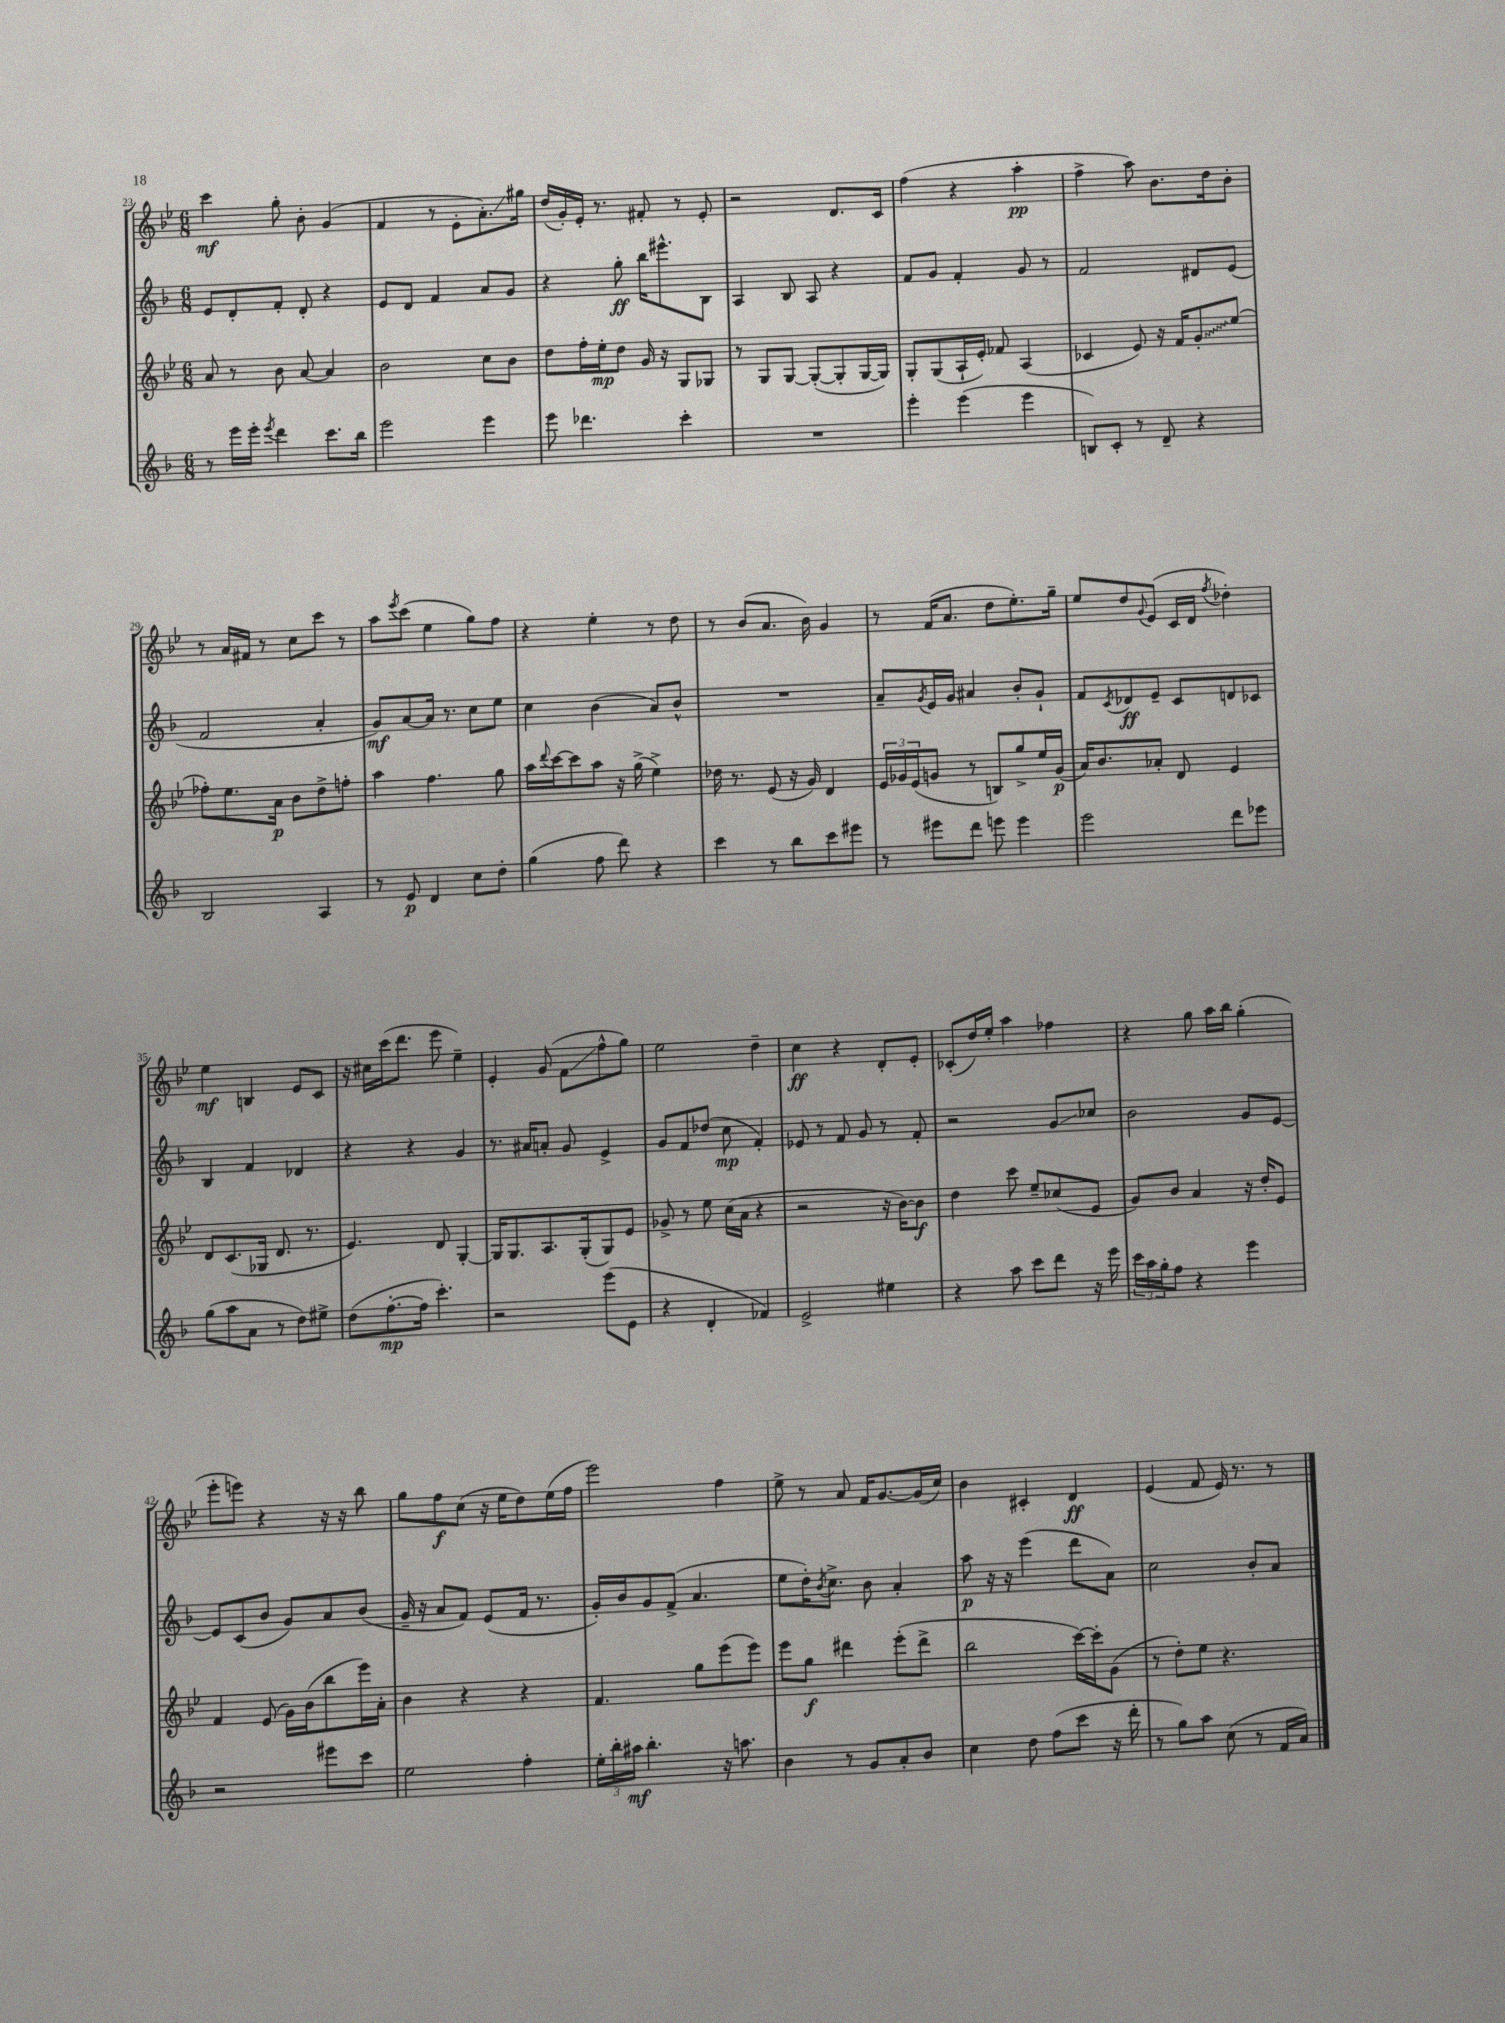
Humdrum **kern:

**kern	**kern	**kern	**kern
*staff4	*staff3	*staff2	*staff1
*clefG2	*clefG2	*clefG2	*clefG2
*k[b-]	*k[b-e-]	*k[b-]	*k[b-e-]
*M6/8	*M6/8	*M6/8	*M6/8
8r	8a/	8e/L	4ccc\
16eee\LL	8r	8d'/	.
16eee'\JJ	.	.	.
8qeee/	.	.	.
4ddd\	8b-\	8f'/J	8gg'\
.	[8a/	8d'/	8b-'\
8.ccc\L	4a/]	4r	(4g/
16bb-\Jk	.	.	.
=	=	=	=
2eee\	2b-\	8e/L	4f/
.	.	8d/J	.
.	.	4f/	8r
.	.	.	8e-'\L
4eee\	8cc\L	8a/L	8.a'\)
.	8b-\J	8g/J	.
.	.	.	16gg#\Jk
=	=	=	=
8eee\	8dd\L	4r	(16dd/LL
.	.	.	16g'/)
4.ddd-\	16ff'\L	.	16e-'/JJ
.	16ee-'\J	.	8.r
.	8dd\J	8gg'\	.
.	16g/	16bb-\LK	8f#'/
.	16r	8.eee#^^\	.
4ccc'\	8G/L	.	8r
.	8G-/J	8B-\J	8e-'/
=	=	=	=
2.r	8r	4A/	2r
.	8G/L	.	.
.	[8G/J	8B-/	.
.	(8G'/_L	8A/	.
.	8G'/]	4r	8.d/L
.	[16G/L	.	.
.	16G/]JJ)	.	16c/Jk
=	=	=	=
4eee'\	8G'/L	8f/L	(4ff\
.	(8G/	8g/J	.
(4eee\	16A`/L	4f'/	4r
.	16e-'/JJ)	.	.
.	8f-/	.	.
4eee\	(4A/	8g/	4aa'\
.	.	8r	.
=	=	=	=
8B/L)	4c-/	2f/	4ff^\
8c'/J	.	.	.
8r	8e-/)	.	8aa\)
8d~/	16r	.	8.b-\L
.	16f/LK	.	.
4r	8g'/	8d#/L	.
.	.	.	16dd\k
.	(8ee-/J	(8e/J	8b-'\J
=	=	=	=
2B-/	8ff-'\L)	2f/	8r
.	8.ee-\	.	16a/LL
.	.	.	16f#/JJ
.	.	.	8r
.	16a\Jk	.	.
.	8b-\L	.	8cc\L
4A/	8dd^\	4a'/	8ccc\J
.	8ff'\J	.	8r
=	=	=	=
8r	4aa\	8g/L)	8aa\L
.	.	.	8qeee-/
8e/	.	[8a/	(8ccc\J
4d/	4.ff\	16a/]Jk	4ee-\
.	.	8.r	.
8cc\L	.	8cc\L	8gg\L)
8dd'\J	8gg\	8ee\J	8ff\J
=	=	=	=
(4gg\	16aa\LL	4cc\	4r
.	8qqddd/	.	.
.	[16ccc\J	.	.
.	8ccc\]	.	.
8ff\	8aa\J	(4b-\	4ee-'\
8ddd\)	16r	.	.
.	(16gg^\	.	.
4r	4ee-^\)	8a/L)	8r
.	.	8b-^^/J	8dd\
=	=	=	=
4ccc\	16dd-\	2.r	8r
.	8.r	.	.
.	.	.	(8b-/L
8r	(8e-/	.	8.a/J
8bb-\L	16r	.	.
.	16g/)	.	16b-\)
8ccc\	4d/	.	4g/
8eee#\J	.	.	.
=	=	=	=
8r	24e-/LL	8a~/L	8r
.	24g-/	.	.
.	(24e-/J	.	.
.	.	8qg/	.
8eee#\L	8g/J	16e/L	(16f/LK
.	.	16g/JJ	8.a/J
8ddd\J	8r	4a#/	.
8eee\	8B/L)	.	8dd\L
4eee\	8gg^/	8b-'/L	8.ee-'\)
.	16ee-/L	8g`/J	.
.	(16g/JJ	.	16gg~\Jk
=	=	=	=
2eee\	16a/LK)	8f/L	8ee-/L
.	8.b-/	.	.
.	.	8qc/	.
.	.	8d-/	8dd/
.	.	.	8qqg/
.	8a-'/J	8e~/J	(8e-/J
.	8d/	8c/L	16c/LL
.	.	.	16d/JJ
.	.	.	8qff/
8ddd\L	4e-/	8d/	4dd-'\)
8eee-\J	.	8c-/J	.
=	=	=	=
(8gg\L	8d/L	4B-/	4ee-\
8aa\	(8.c/	.	.
8a\J	.	4f/	4B/
.	16G-/Jk	.	.
8r	8.d/	.	.
8dd\L)	.	4d-/	8e-/L
.	8.r	.	.
8ee#^\J	.	.	8c/J
=	=	=	=
(8dd\L	4.e-/)	4r	16r
.	.	.	16cc#\LL
[8.ff'\	.	.	(16ccc\J
.	.	.	8.ddd\J
.	.	4r	.
16ff\]Jk	.	.	.
4.ccc'\)	8d/	.	8eee-\
.	[4G'/	4g/	4ee-~\)
=	=	=	=
2r	16G/]LK	8.r	4e-'/
.	8.G/	.	.
.	.	16a#/LK	.
.	8.A/	8a'/J	(8g/
.	.	8g/	8f\L
.	(16G'/k	.	.
(8eee\L	8G/)	4e^/	8ff^^\
8e\J	8e-/J	.	8gg\J)
=	=	=	=
4r	8g-^/	8g/L	2ee-\
.	8r	8f/	.
4d'/	8ee-\	(8dd-/J	.
.	(16cc\LL	8cc\	.
.	16a\JJ	.	.
4f-/)	4r	4f'/)	4dd~\
=	=	=	=
2e^/	2r	8e-/	4cc\
.	.	8r	.
.	.	8f/	4r
.	.	8g/	.
4ee#\	16r	8r	8d'/L
.	[16b-\LK)	.	.
.	8b-\]J	8f'/	8e-'/J
=	=	=	=
4r	4dd\	2r	(8c-'/L
.	.	.	16dd/L)
.	.	.	16ee-'/JJ
8aa\	8ccc\	.	4aa\
8ccc\L	8ee-~/L	.	.
8ddd\J	(8cc-/	8g/L	4ff-\
16r	8e-/J	8cc-/J	.
16eee\	.	.	.
=	=	=	=
24ccc\LL	8g/L)	2b-\	4r
24aa\	.	.	.
24gg'\J	.	.	.
8ff\J	8b-/J	.	.
4r	4a/	.	8gg\
.	.	.	16aa\LL
.	.	.	16bb-\JJ
4eee\	16r	8g/L	(4gg'\
.	16dd'/LK	.	.
.	8e-/J	[8e/J	.
=	=	=	=
2r	4f/	8e/]L	8eee-'\L
.	.	(8c/	8eee\J)
.	(8e-/	8b-/J	4r
.	16g\LL)	8g/L)	.
.	(16b-\J	.	.
8eee#\L	8bb-\	8a/	16r
.	.	.	16r
8ccc\J	16eee-\L)	(8b-/J	8bb-\
.	16a'\JJ	.	.
=	=	=	=
2ee\	4b-\	16g~/	8gg\L
.	.	16r	.
.	.	8a/L	8ff\
.	4r	8f/J)	(8cc\J
.	.	(8e/L	16r
.	.	.	16ee-\LK
4ff'\	4r	16f/Jk	8dd\)
.	.	8.r	.
.	.	.	(16ee-\L
.	.	.	16ff\JJ
=	=	=	=
24ee'\LL	4.f/	16g'/LL)	2eee-\)
24bb-'\	.	.	.
.	.	16b-/J	.
24aa#\JJ	.	.	.
4.bb-'\	.	8g/	.
.	.	(8f^/J	.
.	8gg\L	4.a/	.
16r	(8eee-\	.	4ff\
8.aa\	.	.	.
.	8eee-\J)	.	.
=	=	=	=
4b-\	8eee-\L	8ee\L	8ee-^\
.	8gg\J	16dd'\K)	8r
.	.	8qb-/	.
.	.	8.cc^\J	.
8r	4ddd#\	.	8a/
8g/L	.	8b-\	16f/LK
.	.	.	[8.g/
8a'/	(8eee-'\L	4a'/	.
8b-/J	8ddd#^\J	.	(16g/]L
.	.	.	16cc/JJ)
=	=	=	=
4cc\	2bb-\	8aa\	4b-\
.	.	16r	.
.	.	16r	.
8dd\	.	(4eee\	4c#'/
(8ff\L	.	.	.
8ccc\J	[16ccc\LL)	8ddd\L	4d/
.	16ccc'\]J	.	.
16r	(8g\J	8a\J)	.
16ddd'\	.	.	.
=	=	=	=
8r	8r	2cc\	(4e-/
8gg\L)	8dd'\L)	.	.
8aa\J	8ee-\J	.	8f/
(8cc\	4.r	.	16e-/)
.	.	.	8.r
8r	.	8b-'/L	.
16f/LL	.	8a/J	8r
16a/JJ)	.	.	.
==	==	==	==
*-	*-	*-	*-
